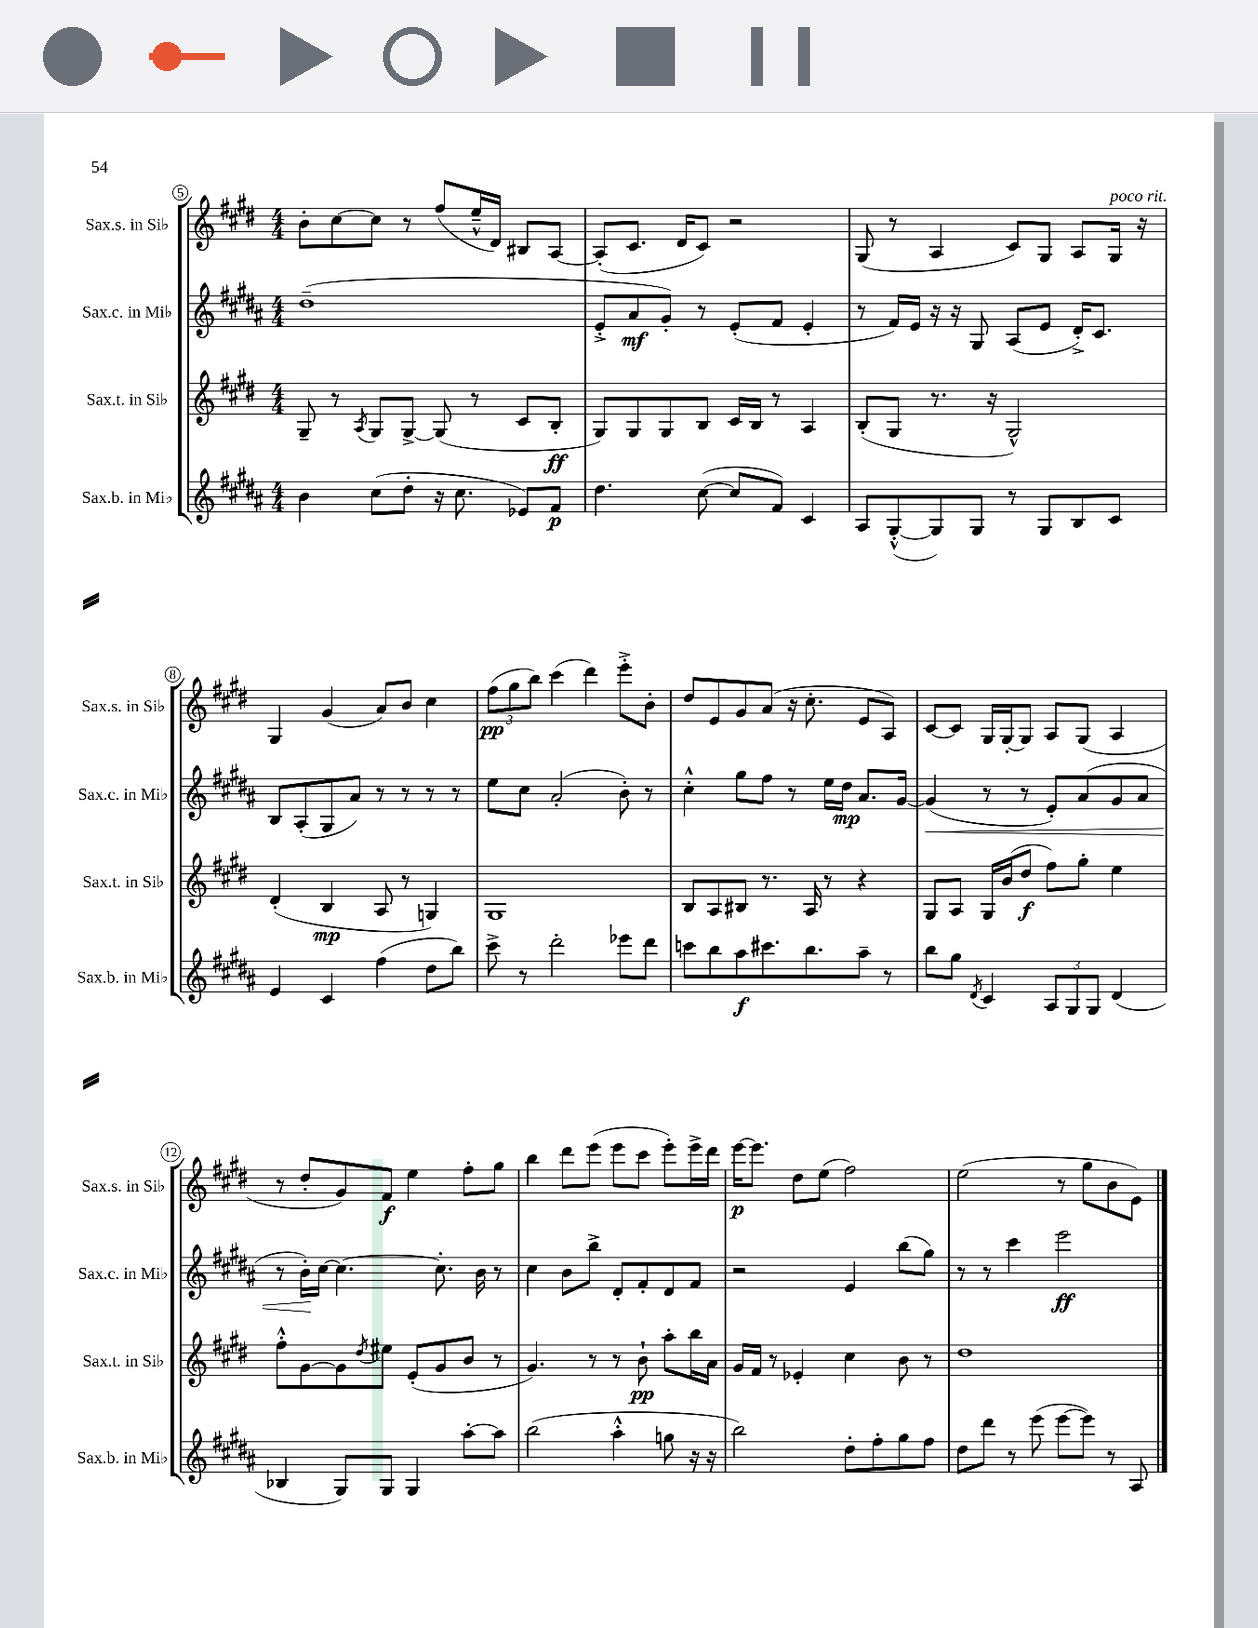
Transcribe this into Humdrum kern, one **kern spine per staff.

**kern	**kern	**kern	**kern
*staff4	*staff3	*staff2	*staff1
*clefG2	*clefG2	*clefG2	*clefG2
*k[f#c#g#d#a#]	*k[f#c#g#d#]	*k[f#c#g#d#a#]	*k[f#c#g#d#]
*M4/4	*M4/4	*M4/4	*M4/4
4b	8G#~	(1dd#~	8b'
.	8r	.	[8cc#
.	8qA	.	.
(8cc#	8G#	.	8cc#]
8dd#'	[8G#^	.	8r
16r	(8G#]	.	(8ff#
8.cc#	.	.	.
.	8r	.	16ee~^^
.	.	.	16d#)
8e-)	8c#	.	8B#
8f#	8B'	.	[8A
=	=	=	=
4.dd#	8G#)	8e'^	(8A']
.	8G#	8a#	8.c#
.	8G#	8g#')	.
.	.	.	16d#
([8cc#	8B	8r	8c#)
8cc#]	16c#	(8e'	2r
.	16B	.	.
8f#)	8r	8f#	.
4c#	4A	4e'	.
=	=	=	=
8A#	(8B'	8r	(8G#
([8G#'^^	8G#	16f#)	8r
.	.	16e	.
8G#])	8.r	16r	4A
.	.	16r	.
8G#	.	8G#	.
.	16r	.	.
8r	2G#^^)	(8A#	8c#)
8G#	.	8e	8G#
8B	.	16d#'^)	8A
.	.	8.c#	.
8c#	.	.	16G#
.	.	.	16r
=	=	=	=
4e	(4d#'	8B	4G#
.	.	(8A#'	.
4c#	4B	8G#	(4g#
.	.	8a#)	.
(4ff#	8A	8r	8a)
.	8r	8r	8b
8dd#	4G)	8r	4cc#
8bb)	.	8r	.
=	=	=	=
8ccc#^	1G#	8ee	(12ff#
.	.	.	12gg#
8r	.	8cc#	.
.	.	.	12bb)
2ddd#'	.	(2a#'	(4ccc#
.	.	.	4ddd#)
8eee-	.	8b')	8eee'^
8ddd#	.	8r	8b'
=	=	=	=
8ccc	8B	4cc#'^^	8dd#
8bb	8A	.	8e
8aa#	8B#	8gg#	8g#
8.ccc#	8.r	8ff#	(8a
.	.	8r	16r
8.bb	16A	.	8.cc#'
.	8r	16ee	.
.	.	16dd#	.
8aa#~	4r	8.a#	8e
8r	.	.	8A)
.	.	[16g#	.
=	=	=	=
8bb	8G#	(4g#]	[8c#
8gg#	8A	.	8c#]
8qd#	.	.	.
4c#	16G#	8r	16G#
.	(16b	.	[16G#'
.	8dd#	8r	8G#]
12A#	8ff#)	8e')	8A
12G#	.	.	.
.	8gg#'	(8a#	(8G#
12G#	.	.	.
(4d#	4ee	8g#	4A
.	.	8a#	.
=	=	=	=
4B-	8ff#'^^	8r	8r
.	[8g#	16b')	8dd#'
.	.	[16cc#	.
8G#)	8g#]	4.cc#_	8g#)
.	8qdd#	.	.
8G#	8ee#	.	8f#
4G#	(8e'	.	4ee
.	8g#	8.cc#']	.
[8aa#'	8b	.	8ff#'
.	.	16b	.
8aa#]	8r	8r	8gg#
=	=	=	=
(2bb	4.g#)	4cc#	4bb
.	.	8b	8ddd#
.	8r	8bb^	(8eee
4aa#'^^	8r	8d#'	8eee
.	8b`	8f#'	8ccc#
8gg	8aa'	8d#	8eee')
16r	16bb	8f#	16eee^
16r	16a	.	16ddd#
=	=	=	=
2bb)	16g#	2r	[16eee
.	16f#	.	8.eee]
.	8r	.	.
.	4e-'	.	8dd#
.	.	.	(8ee
8dd#'	4cc#	4e	2ff#)
8ff#'	.	.	.
8gg#	8b	(8bb	.
8ff#	8r	8gg#)	.
=	=	=	=
8dd#	1dd#	8r	(2ee
8ddd#	.	8r	.
8r	.	4ccc#	.
(8eee	.	.	.
[8eee	.	2eee	8r
8eee])	.	.	8gg#
8r	.	.	8b
8A#	.	.	8e)
==	==	==	==
*-	*-	*-	*-
